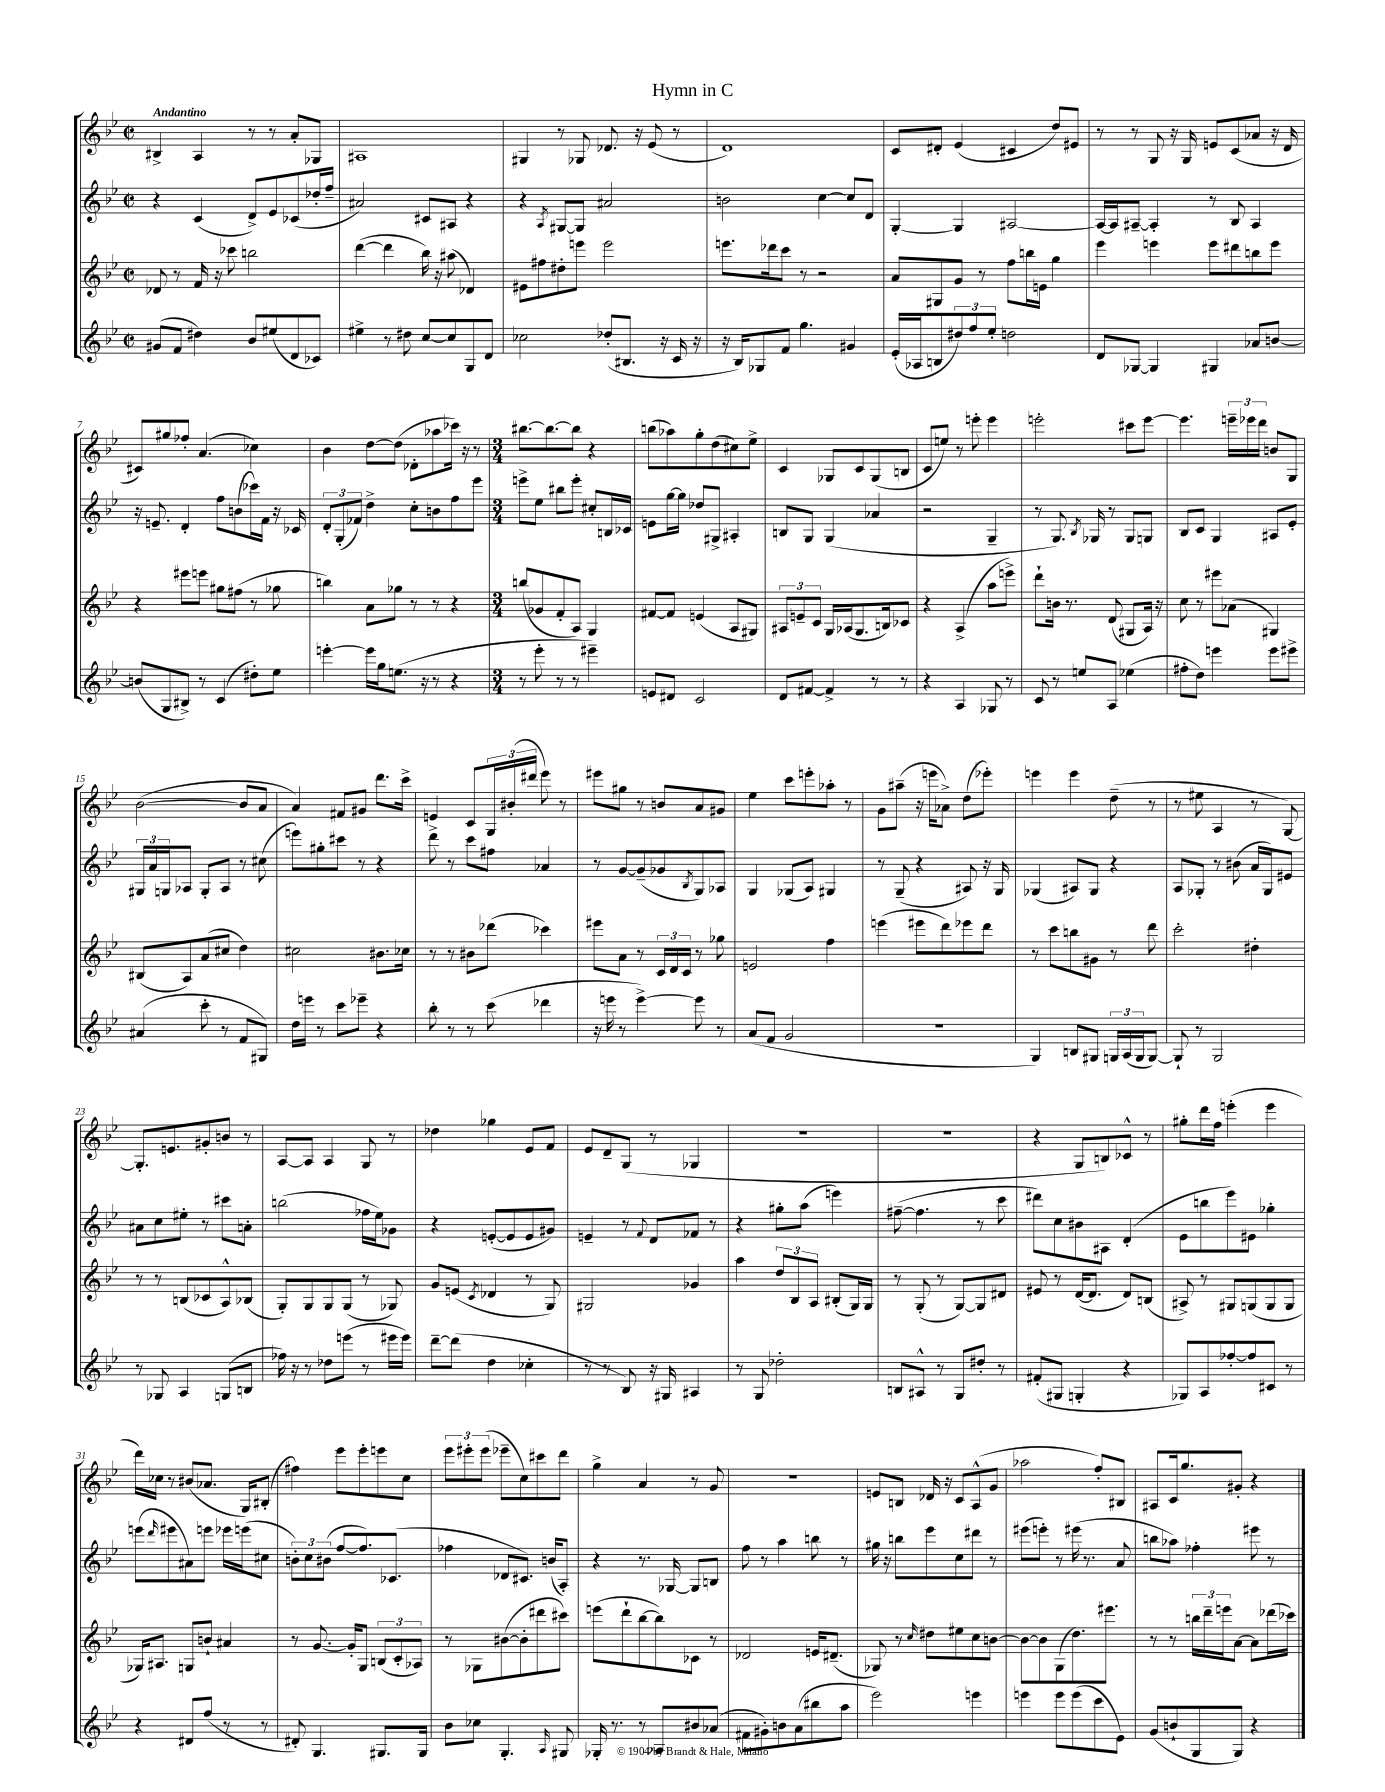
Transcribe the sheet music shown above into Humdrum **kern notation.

**kern	**kern	**kern	**kern
*staff4	*staff3	*staff2	*staff1
*clefG2	*clefG2	*clefG2	*clefG2
*k[b-e-]	*k[b-e-]	*k[b-e-]	*k[b-e-]
*M2/2	*M2/2	*M2/2	*M2/2
*met(c|)	*met(c|)	*met(c|)	*met(c|)
(8g#	8d-	4r	4B#^
8f	8r	.	.
4dd#)	16f	(4c	4A
.	16r	.	.
.	8ccc-	.	.
8b-	2bb	8d^)	8r
(8ee#	.	8e-	8r
8d	.	(8c-	8a'
8c-)	.	16dd-'	8G-
.	.	16ff~	.
=	=	=	=
4ee#^	([4ddd	2a#)	1A#
8r	4ddd]	.	.
8dd#	.	.	.
[8cc	16bb-)	8c#	.
.	16r	.	.
8cc]	(8aa#	8A#	.
8G	4d-)	4r	.
8d	.	.	.
=	=	=	=
2cc-	8e#	4r	4G#
.	8ff#	.	.
.	.	8qA	.
.	8dd#'	[8G#	8r
.	8eee	8G#]	8G-
(8dd-'	2eee	2a#	8.d-
8.B#	.	.	.
.	.	.	16r
.	.	.	(8e-
16r	.	.	.
16c	.	.	8r
16r	.	.	.
=	=	=	=
16r	8.eee	2b	1d)
16B-)	.	.	.
8G-	.	.	.
.	16ddd-	.	.
8f	8ccc	.	.
4.gg	8r	.	.
.	2r	[4cc	.
4g#	.	8cc]	.
.	.	8d	.
=	=	=	=
(16e-'	8a	[4G'	8c
16A-	.	.	.
8B	8G#	.	8d#'
12dd#)	8g	4G]	(4e-
12ff	.	.	.
.	8r	.	.
12ee-'	.	.	.
2dd	8ff	[2A#	4c#
.	16bb	.	.
.	16e	.	.
.	4gg	.	8dd)
.	.	.	8e#
=	=	=	=
8d	4eee-	16A#_	8r
.	.	16A#]	.
[8G-	.	[8A#~	8r
4G-]	4eee	4A#']	8G
.	.	.	16r
.	.	.	16G
4G#	8eee	8r	8e
.	8ddd#	8B-	(8c
8a-	8bb	4A#	8a-
[8b	8eee	.	16r
.	.	.	16d
=	=	=	=
(8b]	4r	16r	8c#)
.	.	8.e~	.
8G	.	.	8gg#
8B#^)	8eee#	4d'	8ff-'
8r	8eee	.	(4.a
(4c	8gg#	8ff	.
.	(8ff#	(8b	.
8dd#')	8r	16ccc-)	4cc-)
.	.	16f	.
8ee-	8gg-	16r	.
.	.	16c-	.
=	=	=	=
[4eee'	4bb)	12d'	4b-
.	.	(12G'	.
.	.	12f-)	.
16eee]	8a	4dd^	[8dd
16gg	.	.	.
(8.ee	8gg-	.	(8dd]
.	8r	8cc'	8d-'
16r	.	.	.
8r	8r	8b	8aa-
4r	4r	8ff	16ccc-)
.	.	.	16r
.	.	8eee-	8r
=	=	=	=
*M3/4	*M3/4	*M3/4	*M3/4
8r	(8bb	8eee^	[8.bb#
8eee-'	8g-	8ee-	.
.	.	.	8.bb#_
8r	8f'	8bb#	.
8r	8A)	8eee'	8bb#]
4eee#~)	4G	8cc#'	4r
.	.	16B	.
.	.	16c-	.
=	=	=	=
8e	[8f#	8e	(8bb
8d#	8f#]	[16gg	8aa-)
.	.	16gg]	.
2c	(4e	8dd-	8gg'
.	.	8G#^	(8dd
.	8A	4A#'	8cc#)
.	8G#)	.	8ee-^
=	=	=	=
8d	12A#	8B	4c
.	12e~	.	.
[8f#	.	8G	.
.	12c	.	.
4f#^]	16G	(4G	8G-
.	(16A-	.	.
.	8.G	.	8c
8r	.	4a-	(8G-
.	16B)	.	.
8r	8c-	.	8B
=	=	=	=
4r	4r	2r	8c
.	.	.	8ee)
4A	(4A^	.	8r
.	.	.	8eee'
8G-	8aa	4G~	4eee
8r	8eee^)	.	.
=	=	=	=
8c	8ddd`	8r	2eee'
8r	16b	8.G)	.
.	8.r	.	.
8ee	.	.	.
.	.	8qB-	.
.	.	16G-	.
8A	(8d	8r	.
(4ee-	8G#	8G-	8ccc#
.	16A)	8G	[8eee
.	16r	.	.
=	=	=	=
8ff#'	8cc	8B-	4.eee]
8dd)	8r	8c	.
4eee	8eee#	4G	.
.	(8a-	.	24eee~
.	.	.	24eee-
.	.	.	24ddd
8eee	4G#)	8A#	8b
8eee#^	.	8e-'	8G
=	=	=	=
(4a#	(8B#	24G#	([2b-
.	.	24a	.
.	.	24G	.
.	8A)	8A-	.
8ccc'	(8a	8G'	.
8r	8cc#	8A-	.
8f	4dd)	8r	8b-]
8G#)	.	(8cc#	8a
=	=	=	=
16dd	2cc#	8eee)	4a)
16eee	.	.	.
8r	.	8gg#'	.
8ccc	.	8ccc#	8f#
8eee-~	.	8r	8g#
4r	8.b#	4r	8.ddd
.	16cc-	.	16ccc^
=	=	=	=
8bb-'	8r	8ddd^	4e
8r	8r	8r	.
8r	8b#	8ccc	8c
(8ccc	(8ddd-	8ff#	24G
.	.	.	(24b#'
.	.	.	24ddd#
4ddd-	4ccc-)	4a-	8eee-)
.	.	.	8r
=	=	=	=
16r	8eee#	8r	8eee#
16eee	.	.	.
8r	8a	[8g	8gg#
[4eee^)	8r	(8g~]	8r
.	24c	8g-	8b
.	24d	.	.
.	24c	.	.
.	.	8qB-	.
8eee]	8r	8G)	8a
8r	8gg-	8A-	8g#
=	=	=	=
(8a	2e	4G	4ee-
8f	.	.	.
2g	.	(8G-	8ccc
.	.	8A)	8eee'
.	4ff	4G#	8aa-'
.	.	.	8r
=	=	=	=
2.r	(4eee	8r	8g
.	.	(8G~	(8aa#~
.	8eee#	4r	16r
.	.	.	16eee
.	8ddd)	.	8a-^)
.	8eee-	8A#)	(8dd
.	8ddd	16r	8eee-')
.	.	16G	.
=	=	=	=
4G)	8r	(4G-	4eee
.	8ccc	.	.
8B	8bb	8A#)	4eee
8G#	8g#	8G-	.
24G	8r	4r	(8dd~
(24A	.	.	.
24G	.	.	.
[8G)	8ddd	.	8r
=	=	=	=
8G`]	2ccc'	8A	8r
8r	.	8G-'	8ee#
2G	.	8r	4A
.	.	(8b#	.
.	4dd#'	16a	8r
.	.	16G-)	.
.	.	8e#	[8G)
=	=	=	=
8r	8r	8a#	8.G']
8G-	8r	8cc	.
.	.	.	8.e
4A	(8B	8ee#'	.
.	8c-	8r	8g#'
(8G	8A^^)	8ccc#	8b
8B	(8B-	8a'	8r
=	=	=	=
16ff-)	8G')	(2bb	[8A
16r	.	.	.
8r	8G	.	8A]
8dd-	8G	.	4A
(8eee	(8G	.	.
8r	8r	16ff-	8G
.	.	16ee-)	.
16eee#	8G-)	8g-	8r
16eee#)	.	.	.
=	=	=	=
[8ddd~	8g	4r	4dd-
(8ddd]	(8e	.	.
.	8qc	.	.
4dd	4d-	([8e'	4gg-
.	.	8e]	.
4cc-'	8r	8e	8e-
.	8G)	8g#)	8f
=	=	=	=
8r	2G#	4e~	8e-
8r	.	.	8d~
8B-)	.	8r	(8G
.	.	8qqf	.
16r	.	8d	8r
16G#	.	.	.
4A#	4g-	8f-	4G-
.	.	8r	.
=	=	=	=
8r	4aa	4r	2.r
8G	.	.	.
2dd-'	12dd	8gg#'	.
.	12B-	.	.
.	.	(8aa	.
.	12A	.	.
.	(8B#'	4eee)	.
.	16G)	.	.
.	16G	.	.
=	=	=	=
8B	8r	([8ff#~	2.r
8A#^^	(8G'	4.ff#]	.
8r	8r	.	.
8G	[8G)	.	.
8dd#'	8G]	8r	.
8r	8d#	8ccc	.
=	=	=	=
(8f#'	8e#	8ddd#)	4r
8G#	8r	8cc	.
4G'	([16d	8b#	8G
.	8.d]	.	.
.	.	8A#	8B)
4r	8d)	(4d'	8c-^^
.	(8B	.	8r
=	=	=	=
8G-)	8A#^)	8e-	8gg#'
8A	8r	8bb	16ddd
.	.	.	16ff
[8ff-'	8G#	8eee-)	(4eee'
8ff-]	(8G	8e#	.
8c#	8G	4gg-'	4eee
8r	8G	.	.
=	=	=	=
4r	16G-)	(8eee	16ddd)
.	8.A#	.	16cc-
.	.	16qqddd	.
.	.	8eee#	8r
8d#	8G	8a#)	(8b#
(8ff	8b`	8eee	8.a-
8r	4a#	16eee-	.
.	.	(16eee	16G)
8r	.	8cc#	(8B#'
=	=	=	=
8d#')	8r	12b')	4ff#)
.	.	12cc	.
4.G	[8.g	.	.
.	.	(12b#	.
.	.	[8ff	8eee-
.	16g']	.	.
.	8G	8.ff])	8eee-'
8.G#	(12B	.	8eee
.	.	(8.c-	.
.	12c'	.	.
.	.	.	8cc
.	12A-)	.	.
16G#	.	.	.
=	=	=	=
8b-	8r	4ff-	12eee-
.	.	.	12eee#'
8cc-	8G-	.	.
.	.	.	(12eee#
4.G'	([8b#	8d-	8eee-~
.	8b#']	8.c#)	8cc)
.	8ddd#	.	8ccc#
.	.	(16b	.
16qqA	.	.	.
8G#	8ccc#)	8A')	8ddd
=	=	=	=
16G-'	(8eee	4r	4gg^
8.r	.	.	.
.	8ddd`	.	.
8r	[8bb-	8.r	4a
8A-	8bb-])	.	.
.	.	[16G-	.
8b#	8c-	8G-]	8r
(8a-	8r	8B	8g
=	=	=	=
8f#	2d-	8ff	2.r
8g#')	.	8r	.
8b	.	4aa	.
(8a	.	.	.
8bb#	16e	8bb	.
.	(8.d#~	.	.
8aa	.	8r	.
=	=	=	=
2eee-)	8G-)	16gg#	8e
.	.	16r	.
.	8r	8bb	8B
.	16qqcc	.	.
.	8dd#	8eee-	16d-
.	.	.	16r
.	8ee#	8cc	8c
4eee	8cc	8ddd#	(8A^^
.	[8b	8r	8g
=	=	=	=
4eee	8b_	(8eee#	2aa-
.	8b]	8eee')	.
8eee	(8G	8r	.
(8eee	8.dd)	(16eee#	.
.	.	8.r	.
8ccc	.	.	8ff')
.	8.eee#	.	.
8e-)	.	8a	8B#
=	=	=	=
(8g	8r	8bb	8A#
8b`	8r	8aa-)	16c
.	.	.	8.gg
8G	24bb	4ff-'	.
.	24ddd~	.	.
.	24eee	.	.
8G)	[8a	.	8g#'
4r	8a]	8eee#	4r
.	(16ddd-	8r	.
.	16ccc-)	.	.
==	==	==	==
*-	*-	*-	*-
